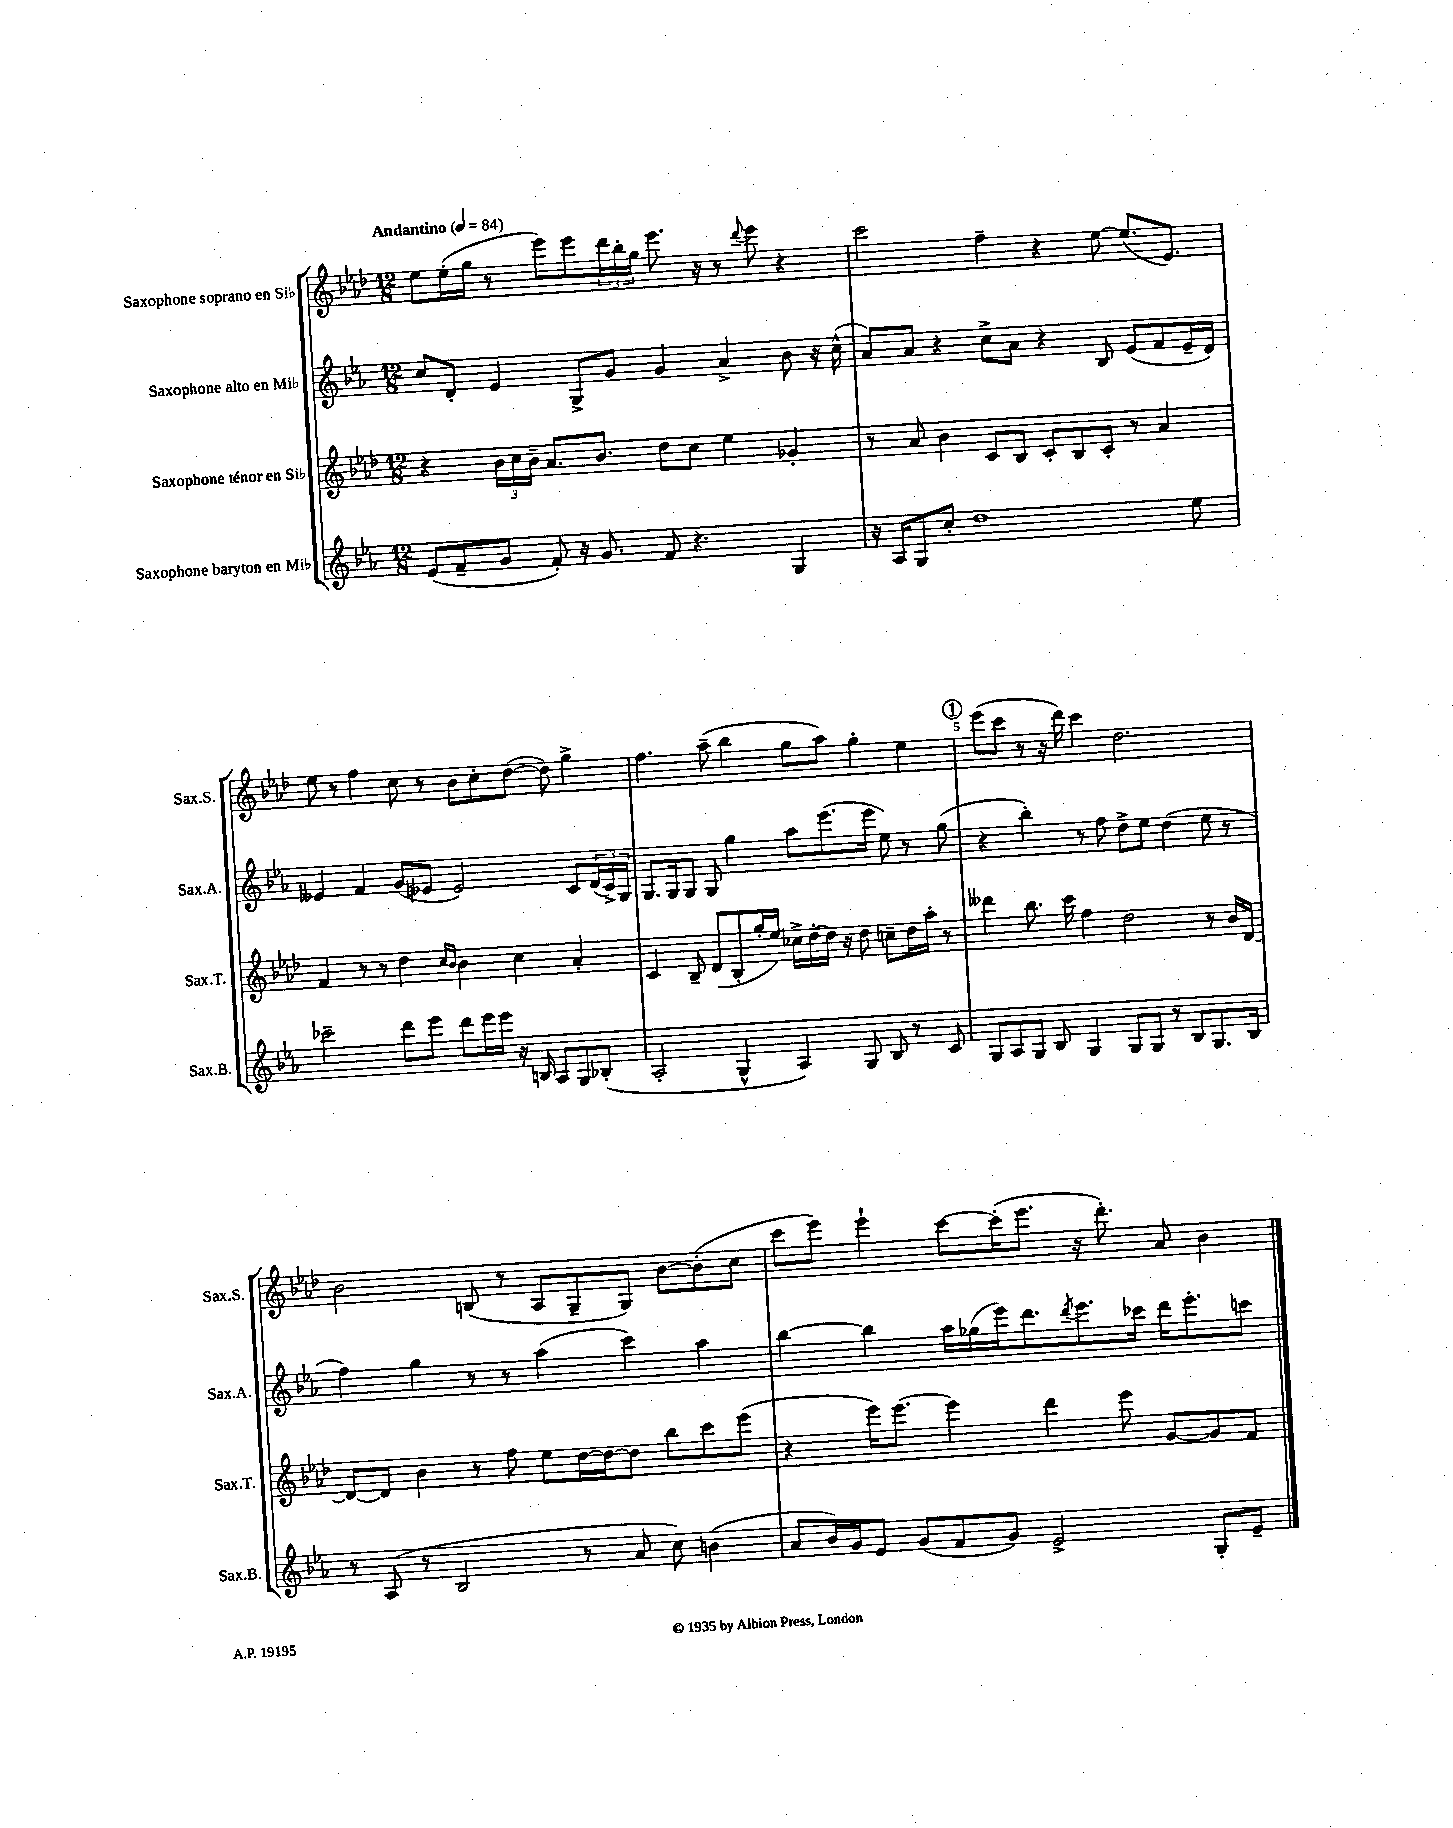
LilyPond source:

<<
\new StaffGroup <<
\new Staff = "s0" \with { instrumentName = "Saxophone soprano en Sib" shortInstrumentName = "Sax.S." } {
    \clef treble \key aes \major \numericTimeSignature \time 12/8 \tempo "Andantino" 4 = 84
    ees''8 ees''16-.( g''16 r8 ees'''8) ees'''8 \tuplet 3/2 { des'''16 bes''16-. g''16 } ees'''8. r16 r8 \appoggiatura { des'''8 } ees'''8 r4 |
    c'''2 f''4-- r4 ees''8~ ees''8.( ees'8.) |
    ees''8 r8 f''4 c''8 r8 bes'8 c''8-. des''8~( des''8) g''4-> |
    f''4. aes''8--( bes''4 g''8 aes''8) g''4-. ees''4 |
    \mark \markup { \circle "1" } ees'''8( c'''8 r8 r16 des'''16) c'''4 des''2. |
    bes'2 b8( r8 aes8 g8-- g8) bes'8~ bes'8-.( c''8 |
    c'''8 ees'''8) ees'''4-! c'''8~ c'''16-.( ees'''8. r16 des'''8.-.) aes'8 bes'4 \bar "|." |
}
\new Staff = "s1" \with { instrumentName = "Saxophone alto en Mib" shortInstrumentName = "Sax.A." } {
    \clef treble \key ees \major \numericTimeSignature \time 12/8
    c''8 d'8-. ees'4 g8-> g'8 g'4 aes'4-> bes'8 r16 c''16-^( |
    aes'8) aes'8 r4 c''8-> aes'8 r4 bes8 ees'8( f'8 ees'16-- d'16) |
    eeses'4 f'4 g'8( ees'8 ees'2) c'8 \tuplet 3/2 { d'16( c'16->) g16 } |
    g8. g16 g8 g8 g''4 aes''8 ees'''8.( ees'''16 ees''8) r8 g''8( |
    \mark \markup { \circle "1" } r4 bes''4-.) r8 f''8 d''8-> ees''8 d''4( ees''8 r8 |
    f''4) g''4 r8 r8 aes''4( c'''4) aes''4 |
    bes''4~ bes''4 aes''16 ges''16( ees'''16) d'''8. \acciaccatura { d'''8 } ees'''8. ces'''16 d'''16 ees'''8.-. c'''8 \bar "|." |
}
\new Staff = "s2" \with { instrumentName = "Saxophone ténor en Sib" shortInstrumentName = "Sax.T." } {
    \clef treble \key aes \major \numericTimeSignature \time 12/8
    r4 \tuplet 3/2 { bes'16 c''16 bes'16-- } aes'8. bes'8. des''8 c''8 ees''4 ges'4-. |
    r8 aes'8 bes'4 c'8 bes8 c'8-. bes8 c'8-. r8 aes'4 |
    f'4 r8 r8 des''4 \grace { c''16 bes'16 } bes'4 c''4 aes'4-. |
    c'4 bes8-- des'8( bes8-. g''16-. ees''16) ces''16-> des''16~-. des''16 r16 des''8 c''8-- des''16 aes''16-. r8 |
    \mark \markup { \circle "1" } deses'''4 bes''8. c'''16 f''4 des''2 r8 bes'16 des'16~ |
    des'8~ des'8 bes'4 r8 f''8 ees''8 des''16~ des''16~ des''8 bes''8 c'''8 ees'''8( |
    r4 ees'''16) ees'''8.~ ees'''4 des'''4 ees'''8 g'8~ g'8 f'8 \bar "|." |
}
\new Staff = "s3" \with { instrumentName = "Saxophone baryton en Mib" shortInstrumentName = "Sax.B." } {
    \clef treble \key ees \major \numericTimeSignature \time 12/8
    ees'8( f'8-- g'8 f'8-.) r16 g'8. f'8 r4. g4 |
    r16 aes16 g8 c''8-. d''1 ees''8 |
    ces'''2-- d'''8 ees'''8 d'''8 ees'''16 ees'''16 r16 b16 aes8 g8 bes8-.( |
    aes2-. g4-^ aes4) g8 bes8 r8 c'8 |
    \mark \markup { \circle "1" } g8 aes8 g8 bes8 g4 g8 g8 r8 bes8 g8. bes16 |
    r8 aes8( r8 bes2 r8 aes'8 c''8) b'4( |
    aes'8 bes'16) g'16 ees'8 g'8( f'8 g'8) ees'2-> g8-. ees'8-- \bar "|." |
}
>>
>>
\layout { \context { \Score \override BarNumber.break-visibility = ##(#f #t #t) barNumberVisibility = #(every-nth-bar-number-visible 5) } }
